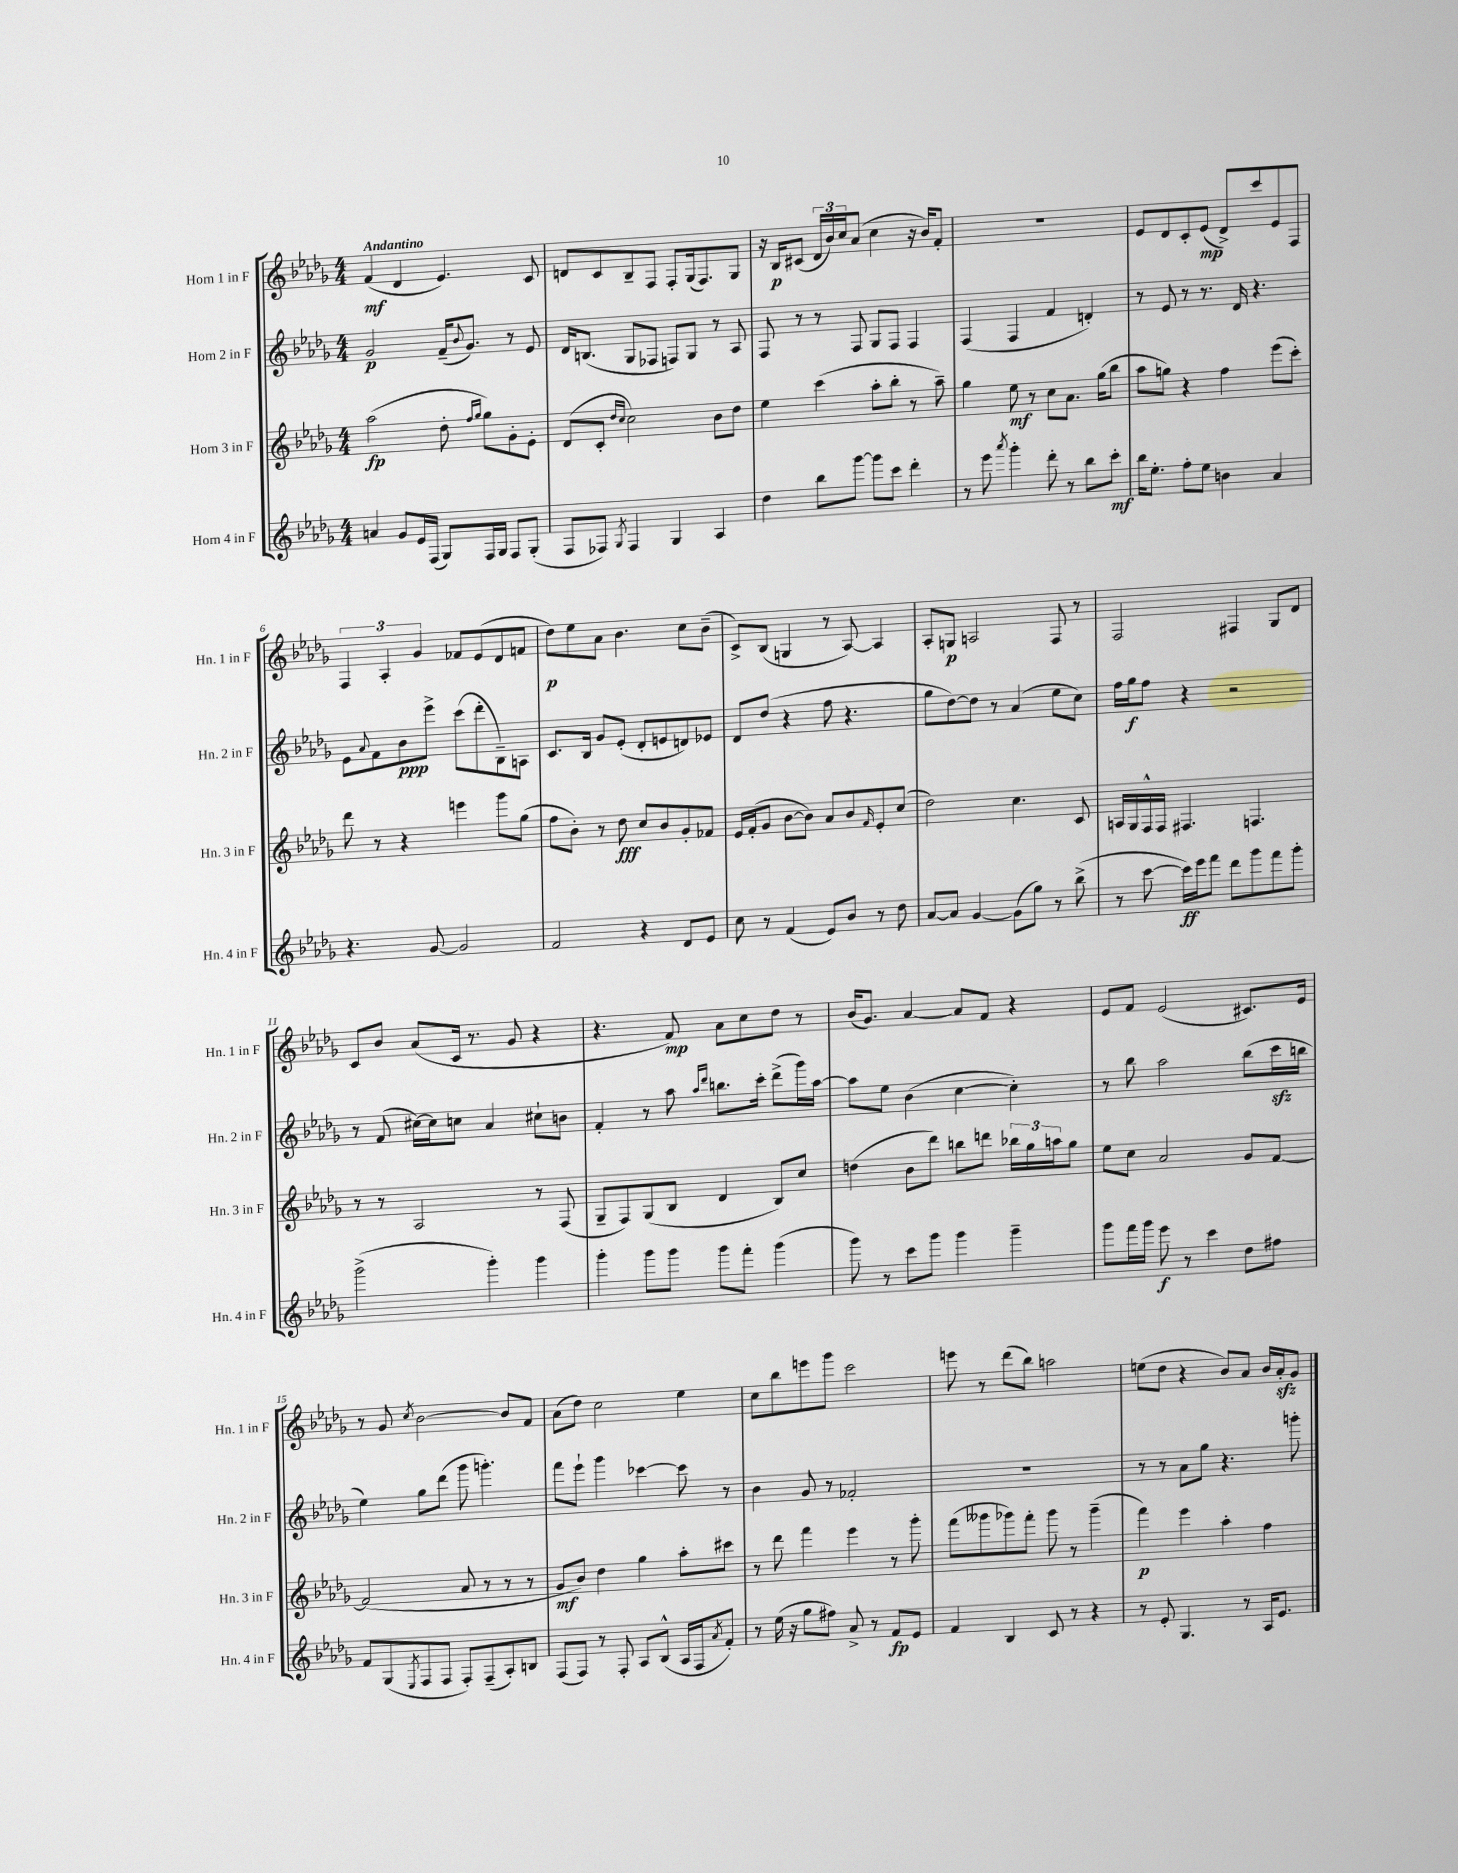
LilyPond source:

<<
\new StaffGroup <<
\new Staff = "s0" \with { instrumentName = "Horn 1 in F" shortInstrumentName = "Hn. 1 in F" } {
    \clef treble \key des \major \numericTimeSignature \time 4/4 \tempo "Andantino"
    f'4\mf( des'4 ees'4.) c'8 |
    d'8 c'8 bes8-- f8 f8-. ges16( f8.) ges8 |
    r16 bes16\p cis'8( \tuplet 3/2 { des'16 bes'16) c''16 } aes'8( c''4 r16 bes'16) f'8-. |
    R1 |
    ees'8 des'8 c'8-. ees'8\mp( des'8->) c'''8 ees'8 f8 |
    \tuplet 3/2 { f4 aes4-. ges'4 } fes'8 ees'8( des'8 f'8 |
    des''8\p) ees''8 aes'8 bes'4. c''8 bes'8--( |
    c'8->) bes8( g4 r8 aes8~) aes4 |
    aes8-. g8\p a2 f8 r8 |
    f2 fis4 ges8 des'8 |
    c'8 bes'8 aes'8( c'16 r8. ges'8 r4 |
    r4. f'8\mp) aes'8 c''8 des''8 r8 |
    bes'16( ges'8.) aes'4~ aes'8 f'8 r4 |
    ees'8 f'8 ees'2( cis'8.) ees'16 |
    r8 ges'8 \acciaccatura { c''8 } bes'2~ bes'8 f'8 |
    aes'8( des''8) c''2 ees''4 |
    c''8 bes''8 e'''8 ges'''8 c'''2 |
    e'''8 r8 des'''8( bes''8) a''2 |
    e''8( des''8 r4 bes'8) aes'8 bes'16 aes'16-.\sfz ges'8 \bar "|." |
}
\new Staff = "s1" \with { instrumentName = "Horn 2 in F" shortInstrumentName = "Hn. 2 in F" } {
    \clef treble \key des \major \numericTimeSignature \time 4/4
    ges'2\p f'16--( \appoggiatura { bes'8 } ges'8.) r8 ees'8 |
    des'16 b8.( ges8 fes8 f8) ges8 r8 aes8 |
    f8 r8 r8 f8 ges8 f8 f4 |
    f4( f4 f'4 d'4-.) |
    r8 ees'8 r8 r8. des'16 r4. |
    ees'8 \appoggiatura { aes'8 } f'8 bes'8\ppp ees'''8-> c'''8( des'''8-. bes8--) a8 |
    c'8. bes16 ges'8 ees'8-.( des'8-. e'8 d'8) ees'8 |
    des'8 des''8( r4 f''8 r4. |
    ges''8 des''8~) des''8 r8 aes'4( ees''8 c''8) |
    f''16 ges''16\f f''8 r4 r2 |
    r8 f'8( cis''16~) cis''16 c''8 aes'4 cis''8-! b'8 |
    f'4-. r8 aes''8 \grace { aes''16 des'''16 } b''8. c'''16-. des'''8->( ges'''16) aes''16~ |
    aes''8 ees''8 bes'4( c''4~ c''4-.) |
    r8 bes''8 aes''2 bes''8( c'''16\sfz b''16 |
    ees''4) ges''8 des'''8( ges'''8 g'''4.-.) |
    f'''8 ees'''8-! ges'''4 ces'''4~ ces'''8 r8 |
    bes'4 ges'8 r8 fes'2-. |
    R1 |
    r8 r8 aes'8 ges''8 r4. g'''8-. \bar "|." |
}
\new Staff = "s2" \with { instrumentName = "Horn 3 in F" shortInstrumentName = "Hn. 3 in F" } {
    \clef treble \key des \major \numericTimeSignature \time 4/4
    aes''2\fp( des''8-. \grace { f''16 ges''16 } ges''8) ges'8-. ees'8-. |
    des'8( c'8-. \grace { des''16 c''16 } c''2) bes'8 des''8 |
    ees''4 c'''4( aes''8-. bes''8-. r8 aes''8--) |
    ges''4 ees''8\mf r8 c''8 aes'8. ges''16( bes''8 |
    aes''8 g''8) r4 f''4 ees'''8( c'''8-.) |
    des'''8 r8 r4 e'''4 ges'''8 ges''8( |
    f''8 bes'8-.) r8 des''8\fff c''8 bes'8 ges'8-. fes'8 |
    ees'16 f'16-.( ges'8 bes'8~ bes'8) aes'8 bes'8 \grace { f'16 } ees'8-. c''8( |
    des''2) c''4. c'8 |
    a16 ges16 f16-^ f16 fis4. f4. |
    r8 r8 aes2 r8 f8( |
    ges8-- f8) ges8( bes8 des'4 bes8) c''8 |
    d''4( bes'8 des'''8) b''8 d'''8 \tuplet 3/2 { bes''16 ges''16 a''16 } ges''8 |
    ees''8 c''8 aes'2 ges'8 f'8~ |
    f'2( aes'8 r8 r8 r8 |
    ges'8\mf bes'8) des''4 ges''4 aes''8-. cis'''8 |
    r8 des'''8 f'''4 ees'''4 r8 ges'''8-. |
    f'''8( geses'''8 ges'''8) f'''8-. ges'''8 r8 ges'''4--( |
    f'''4\p) ees'''4 aes''4-. f''4 \bar "|." |
}
\new Staff = "s3" \with { instrumentName = "Horn 4 in F" shortInstrumentName = "Hn. 4 in F" } {
    \clef treble \key des \major \numericTimeSignature \time 4/4
    a'4 ges'8 ees'16 f16( ges8) f16 ges16 f8 ges8-.( |
    f8 fes8) \acciaccatura { ges8 } fes4 ges4 aes4 |
    des''4 bes''8 ges'''8~ ges'''8 c'''8 des'''4-. |
    r8 ees'''8 \acciaccatura { aes'''8 } ges'''4-. des'''8-. r8 bes''8 c'''8-.\mf |
    bes''16 ees''8.-. f''8-. ees''8 b'4 aes'4 |
    r4. ges'8~ ges'2 |
    f'2 r4 des'8 ees'8 |
    c''8 r8 f'4( ees'8) bes'8 r8 des''8 |
    aes'8~ aes'8 ges'4~ ges'8( ges''8) r8 bes''8->( |
    r8 c'''8~ c'''16\ff) ees'''16 f'''8 des'''8 ges'''8 f'''8 ges'''8-. |
    ges'''2->( ges'''4-.) ges'''4 |
    ges'''4-. ges'''8 ges'''8 ges'''8 f'''8-. ges'''4( |
    ges'''8) r8 c'''8 ges'''8 ges'''4 ges'''4-- |
    ges'''8 f'''16 ges'''16 ees'''8\f r8 c'''4 des''8 fis''8 |
    f'8 ges8( \acciaccatura { ees8 } f8 f8 f8-.) f8--( aes8-.) b8 |
    f8( f8) r8 f8-. aes8 bes8-^( aes16 f16 \acciaccatura { aes'8 } f'8-.) |
    r8 ees''16( r16 ges''8 fis''8) aes'8-> r8 f'8\fp ees'8 |
    f'4 bes4 c'8 r8 r4 |
    r8 ees'8-. ges4. r8 aes16 ees'8. \bar "|." |
}
>>
>>
